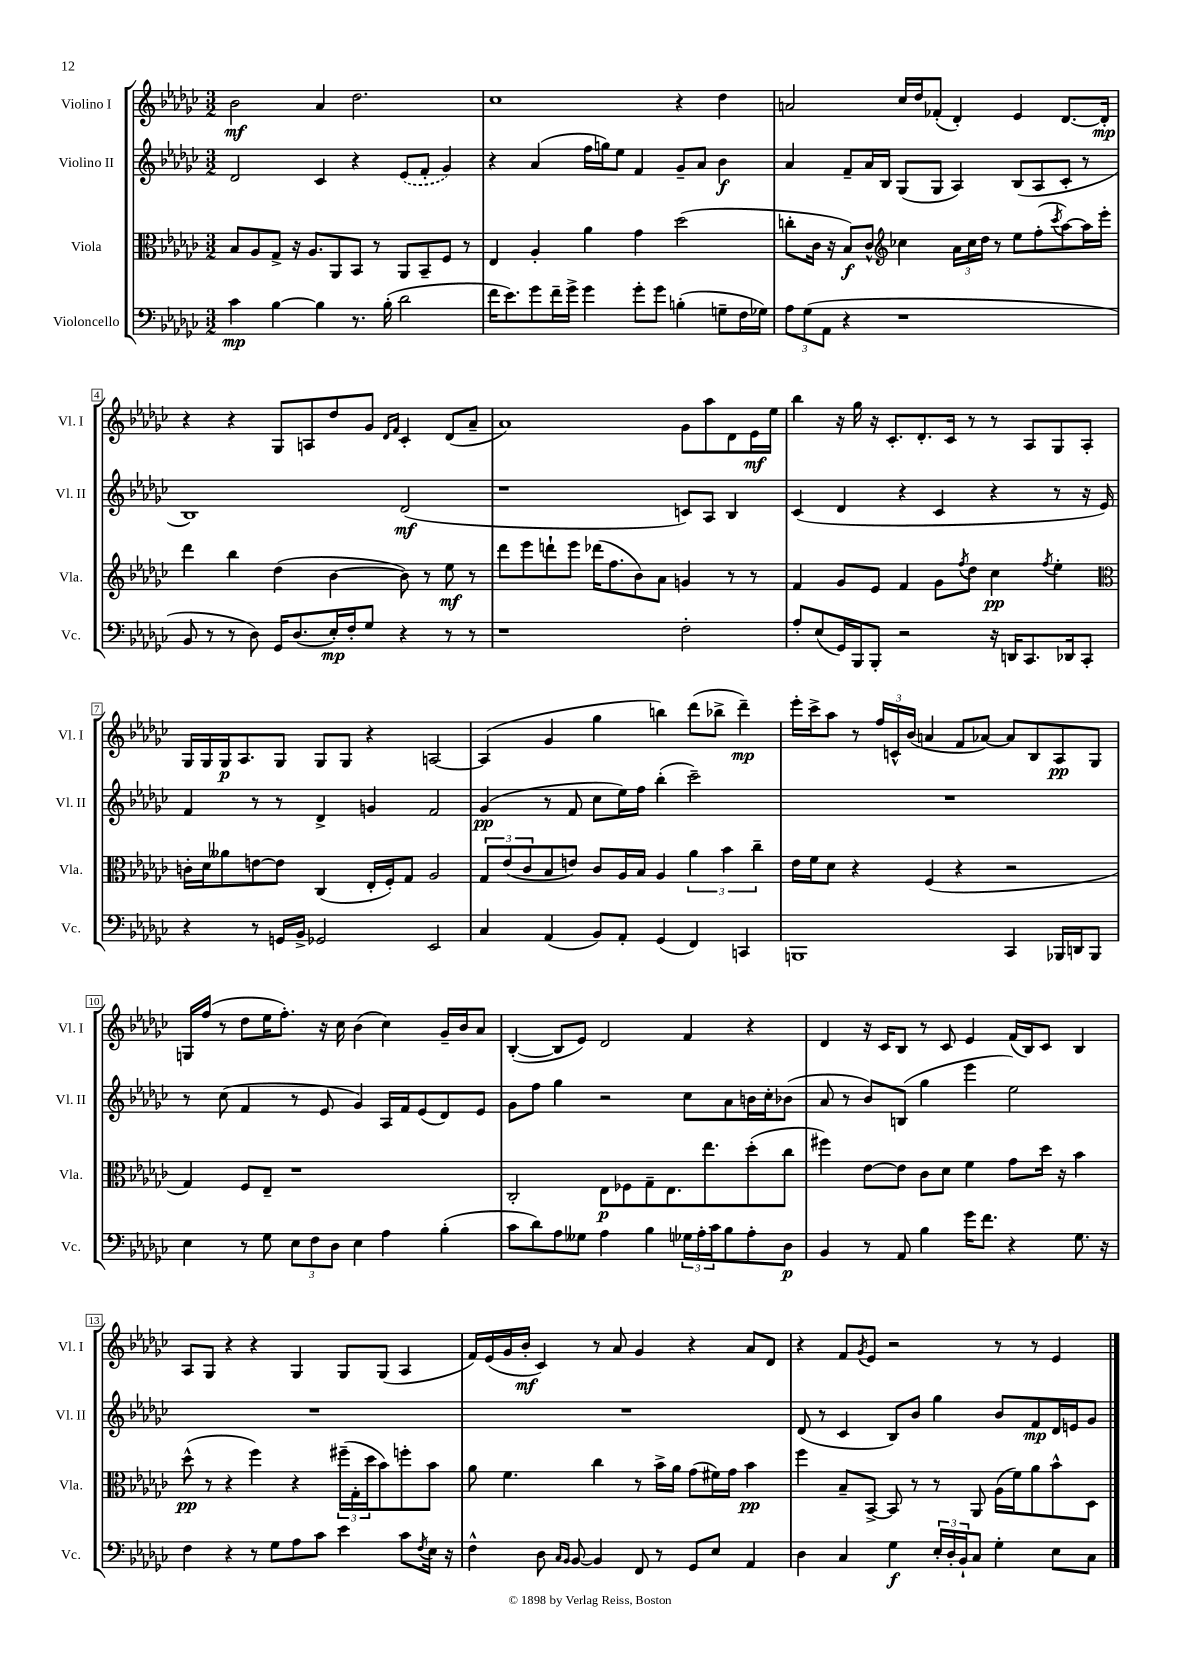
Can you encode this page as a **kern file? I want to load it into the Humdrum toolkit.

**kern	**dynam	**kern	**dynam	**kern	**dynam	**kern	**dynam
*part4	*part4	*part3	*part3	*part2	*part2	*part1	*part1
*staff4	*staff4	*staff3	*staff3	*staff2	*staff2	*staff1	*staff1
*I"Violoncello	*	*I"Viola	*	*I"Violino II	*	*I"Violino I	*
*I'Vc.	*	*I'Vla.	*	*I'Vl. II	*	*I'Vl. I	*
*clefF4	*	*clefC3	*	*clefG2	*	*clefG2	*
*k[b-e-a-d-g-c-]	*	*k[b-e-a-d-g-c-]	*	*k[b-e-a-d-g-c-]	*	*k[b-e-a-d-g-c-]	*
*M3/2	*	*M3/2	*	*M3/2	*	*M3/2	*
=1	=1	=1	=1	=1	=1	=1	=1
4c-\	mp	8B-/L	.	2d-/	.	2b-\	mf
.	.	8A-/	.	.	.	.	.
[4B-\	.	8G-^/J	.	.	.	.	.
.	.	16r	.	.	.	.	.
.	.	8.A-/L	.	.	.	.	.
4B-\]	.	.	.	4c-/	.	4a-/	.
.	.	8AA-/	.	.	.	.	.
8.r	.	8BB-/J	.	4r	.	2.dd-\	.
.	.	8r	.	.	.	.	.
(16B-'\	.	.	.	.	.	.	.
2d-\	.	8AA-/L	.	(8e-/L	.	.	.
.	.	8BB-~/	.	8f'/J	.	.	.
.	.	8F/J	.	4g-/)	.	.	.
.	.	8r	.	.	.	.	.
=2	=2	=2	=2	=2	=2	=2	=2
16f\KL	.	4E-/	.	4r	.	1cc-	.
8.e-\)	.	.	.	.	.	.	.
8g-\	.	4A-'/	.	(4a-/	.	.	.
16f~\L	.	.	.	.	.	.	.
16g-^\JJ	.	.	.	.	.	.	.
4g-\	.	4a-\	.	16ff\LL	.	.	.
.	.	.	.	16ggn\J)	.	.	.
.	.	.	.	8ee-\J	.	.	.
8g-'\L	.	4g-\	.	4f/	.	.	.
8g-\J	.	.	.	.	.	.	.
(4Bn'\	.	(2dd-\	.	8g-~/L	.	4r	.
.	.	.	.	8a-/J	.	.	.
8Gn~\L	.	.	.	4b-\	f	4dd-\	.
16F\L	.	.	.	.	.	.	.
16G-X\JJ)	.	.	.	.	.	.	.
=3	=3	=3	=3	=3	=3	=3	=3
12A-\L	.	8ccn'\L	.	4a-/	.	2an/	.
(12G-\	.	.	.	.	.	.	.
.	.	16c-\Jk	.	.	.	.	.
12AA-\J	.	.	.	.	.	.	.
.	.	16r	.	.	.	.	.
4r	.	8B-/L)	f	8f~/L	.	.	.
.	.	8c-^^/J	.	16a-/L	.	.	.
.	.	.	.	16B-/JJ	.	.	.
*	*	*clefG2	*	*	*	*	*
1r	.	4cc-X\	.	(8G-/L	.	16cc-/LL	.
.	.	.	.	.	.	16dd-/J	.
.	.	.	.	8G-/J	.	(8f-X'/J	.
.	.	24a-\LL	.	4A-/)	.	4d-'/)	.
.	.	24cc-\	.	.	.	.	.
.	.	24dd-\JJ	.	.	.	.	.
.	.	8r	.	.	.	.	.
.	.	8ee-\L	.	(8B-/L	.	4e-/	.
.	.	(8ff'\	.	8A-/	.	.	.
.	.	8qccc-/	.	.	.	.	.
.	.	[8aa-\)	.	8c-'/J	.	[8.d-/L	.
.	.	16aa-\L]	.	8r	.	.	.
.	.	16eee-'\JJ	.	.	.	16d-'/Jk]	mp
!!LO:LB:g=z
=4	=4	=4	=4	=4	=4	=4	=4
8BB-/	.	4ddd-\	.	1B-)	.	4r	.
8r	.	.	.	.	.	.	.
8r	.	4bb-\	.	.	.	4r	.
8D-\)	.	.	.	.	.	.	.
16GG-/KL	.	(4dd-\	.	.	.	8G-/L	.
(8.D-/	.	.	.	.	.	.	.
.	.	.	.	.	.	8An/	.
16E-'/L)	mp	[4b-\	.	.	.	8dd-/	.
16F'/J	.	.	.	.	.	.	.
8G-/J	.	.	.	.	.	8g-/J	.
.	.	.	.	.	.	16qqd-/LL	.
.	.	.	.	.	.	16qqf/JJ	.
4r	.	8b-\])	.	(2d-/	mf	4c-'/	.
.	.	8r	.	.	.	.	.
8r	.	8ee-\	mf	.	.	(8d-/L	.
8r	.	8r	.	.	.	8a-~/J	.
=5	=5	=5	=5	=5	=5	=5	=5
1r	.	8ddd-\L	.	1r	.	1a-)	.
.	.	8eee-\	.	.	.	.	.
.	.	8dddn`\	.	.	.	.	.
.	.	8eee-\J	.	.	.	.	.
.	.	(16ddd-X\KL	.	.	.	.	.
.	.	8.ff\	.	.	.	.	.
.	.	8b-\)	.	.	.	.	.
.	.	8a-\J	.	.	.	.	.
2F'\	.	4gn/	.	8cn/L)	.	8g-\L	.
.	.	.	.	8A-/J	.	8aa-\	.
.	.	8r	.	4B-/	.	8d-\	.
.	.	8r	.	.	.	16e-\L	mf
.	.	.	.	.	.	16ee-\JJ	.
=6	=6	=6	=6	=6	=6	=6	=6
8A-'/L	.	4f/	.	(4c-/	.	4bb-\	.
(8E-/	.	.	.	.	.	.	.
16GG-/L)	.	8g-/L	.	4d-/	.	16r	.
16BBB-/J	.	.	.	.	.	16gg-\	.
8BBB-'/J	.	8e-/J	.	.	.	16r	.
.	.	.	.	.	.	8.c-'/L	.
2r	.	4f/	.	4r	.	.	.
.	.	.	.	.	.	8.d-'/	.
.	.	8g-\L	.	4c-/	.	.	.
.	.	.	.	.	.	16c-/Jk	.
.	.	8qff/	.	.	.	.	.
.	.	8dd-\J	.	.	.	8r	.
16r	.	4cc-\	pp	4r	.	8r	.
16DDn/KL	.	.	.	.	.	.	.
8.CC-/	.	.	.	.	.	8A-/L	.
.	.	8qff/	.	.	.	.	.
.	.	4ee-'\	.	8r	.	8G-/	.
16DD-X/k	.	.	.	.	.	.	.
8CC-'/J	.	.	.	16r	.	8A-'/J	.
.	.	.	.	16e-/)	.	.	.
!!LO:LB:g=z
=7	=7	=7	=7	=7	=7	=7	=7
*	*	*clefC3	*	*	*	*	*
4r	.	16cn'\LL	.	4f/	.	16G-/LL	.
.	.	16d-\J	.	.	.	16G-/	.
.	.	8a--X\	.	.	.	16G-/J	p
.	.	.	.	.	.	8.A-/	.
8r	.	[8en\	.	8r	.	.	.
16GGn/LL	.	8e\J]	.	8r	.	8G-/J	.
16BB-^/JJ	.	.	.	.	.	.	.
2GG-X/	.	(4C-/	.	4d-^/	.	8G-/L	.
.	.	.	.	.	.	8G-/J	.
.	.	16E-'/LL	.	4gn/	.	4r	.
.	.	16F'/J)	.	.	.	.	.
.	.	8G-/J	.	.	.	.	.
2EE-/	.	2A-/	.	2f/	.	[2An/	.
=8	=8	=8	=8	=8	=8	=8	=8
4C-/	.	12G-/L	.	(4g-/	pp	(4A/]	.
.	.	(12e-/	.	.	.	.	.
.	.	12c-/	.	.	.	.	.
(4AA-/	.	8B-/	.	8r	.	4g-/	.
.	.	8en/J)	.	8f/	.	.	.
8BB-/L)	.	8c-/L	.	8cc-\L	.	4gg-\	.
8AA-'/J	.	16A-/L	.	16ee-\L)	.	.	.
.	.	16B-/JJ	.	16ff\JJ	.	.	.
(4GG-/	.	4A-/	.	(4bb-'\	.	4bbn\)	.
4FF/)	.	6a-\	.	2ccc-~\)	.	(8ddd-\L	.
.	.	.	.	.	.	8bb-X^\J	.
.	.	6b-\	.	.	.	.	.
4CCn/	.	.	.	.	.	4ddd-~\)	mp
.	.	6cc-~\	.	.	.	.	.
=9	=9	=9	=9	=9	=9	=9	=9
1BBBn	.	16e-\LL	.	1.r	.	16eee-'\LL	.
.	.	16f\J	.	.	.	16ccc-^\J	.
.	.	8d-\J	.	.	.	8aa-\J	.
.	.	4r	.	.	.	8r	.
.	.	.	.	.	.	24ff/LL	.
.	.	.	.	.	.	24cn^^/	.
.	.	.	.	.	.	(24b-/JJ	.
.	.	(4F/	.	.	.	4an/	.
.	.	4r	.	.	.	8f/L	.
.	.	.	.	.	.	[8a-X/J)	.
4CC-/	.	2r	.	.	.	8a-/L]	.
.	.	.	.	.	.	8B-/	.
16BBB-X/LL	.	.	.	.	.	8A-/	pp
16DDn/J	.	.	.	.	.	.	.
8BBB-/J	.	.	.	.	.	8G-/J	.
!!LO:LB:g=z
=10	=10	=10	=10	=10	=10	=10	=10
4E-\	.	4G-/)	.	8r	.	16Gn/LL	.
.	.	.	.	.	.	(16ff/JJ	.
.	.	.	.	(8cc-\	.	8r	.
8r	.	8F/L	.	4f/	.	8dd-\L	.
8G-\	.	8E-~/J	.	.	.	16ee-\K	.
.	.	.	.	.	.	8.ff'\J)	.
12E-\L	.	1r	.	8r	.	.	.
12F\	.	.	.	.	.	.	.
.	.	.	.	8e-/	.	16r	.
12D-\J	.	.	.	.	.	.	.
.	.	.	.	.	.	16cc-\	.
4E-\	.	.	.	4g-/)	.	(4b-\	.
4A-\	.	.	.	16A-/LL	.	4cc-\)	.
.	.	.	.	16f/J	.	.	.
.	.	.	.	(8e-/	.	.	.
(4B-'\	.	.	.	8d-/)	.	16g-~/LL	.
.	.	.	.	.	.	16b-/J	.
.	.	.	.	8e-/J	.	8a-/J	.
=11	=11	=11	=11	=11	=11	=11	=11
8c-\L	.	2C-'/	.	8g-\L	.	([4B-'/	.
8d-\)	.	.	.	8ff\J	.	.	.
8A-\	.	.	.	4gg-\	.	8B-/L]	.
8G--X\J	.	.	.	.	.	8e-/J)	.
4A-\	.	8E-\L	p	2r	.	2d-/	.
.	.	8F-X\	.	.	.	.	.
4B-\	.	8G-~\	.	.	.	.	.
.	.	8.E-\	.	.	.	.	.
24G-X\LL	.	.	.	8cc-\L	.	4f/	.
24A-'\	.	.	.	.	.	.	.
.	.	8.ee-\	.	.	.	.	.
24c-\J	.	.	.	.	.	.	.
8B-\	.	.	.	8a-\	.	.	.
8A-'\	.	(8dd-'\	.	16bn\L	.	4r	.
.	.	.	.	16cc-'\J	.	.	.
8D-\J	p	8cc-\J	.	(8b-X\J	.	.	.
=12	=12	=12	=12	=12	=12	=12	=12
4BB-/	.	4ff#X\)	.	8a-/	.	4d-/	.
.	.	.	.	8r	.	.	.
8r	.	[8e-\L	.	8b-/L)	.	16r	.
.	.	.	.	.	.	16c-/KL	.
8AA-/	.	8e-\J]	.	(8Bn/J	.	8B-/J	.
4B-\	.	8c-\L	.	4gg-\	.	8r	.
.	.	8d-\J	.	.	.	8c-/	.
16g-\KL	.	4f\	.	4eee-\	.	4e-/	.
8.f\J	.	.	.	.	.	.	.
4r	.	8g-\L	.	2ee-\)	.	(16f/LL	.
.	.	.	.	.	.	16B-/J)	.
.	.	16dd-\Jk	.	.	.	8c-/J	.
.	.	16r	.	.	.	.	.
8.G-\	.	4b-\	.	.	.	4B-/	.
16r	.	.	.	.	.	.	.
!!LO:LB:g=z
=13	=13	=13	=13	=13	=13	=13	=13
4F\	.	(8dd-^^\	pp	1.r	.	8A-/L	.
.	.	8r	.	.	.	8G-/J	.
4r	.	4r	.	.	.	4r	.
8r	.	4ff\)	.	.	.	4r	.
8G-\L	.	.	.	.	.	.	.
8A-\	.	4r	.	.	.	4G-/	.
8c-\J	.	.	.	.	.	.	.
4e-\	.	(24ff#X~\LL	.	.	.	8G-/L	.
.	.	24G-'\	.	.	.	.	.
.	.	24dd-\J	.	.	.	.	.
.	.	8b-\)	.	.	.	(8G-/J	.
8c-\L	.	8ffn'\	.	.	.	4A-/	.
8qF/	.	.	.	.	.	.	.
16E-\Jk	.	8b-\J	.	.	.	.	.
16r	.	.	.	.	.	.	.
=14	=14	=14	=14	=14	=14	=14	=14
4F^^\	.	8a-\	.	1.r	.	16f/LL)	.
.	.	.	.	.	.	(16e-/	.
.	.	4.f\	.	.	.	16g-/	.
.	.	.	.	.	.	16b-'/JJ	mf
8D-\	.	.	.	.	.	4c-/)	.
16qqC-/LL	.	.	.	.	.	.	.
16qqBB-/JJ	.	.	.	.	.	.	.
[8BB-/	.	.	.	.	.	.	.
4BB-/]	.	4cc-\	.	.	.	8r	.
.	.	.	.	.	.	8a-/	.
8FF/	.	8r	.	.	.	4g-/	.
8r	.	16b-^\LL	.	.	.	.	.
.	.	16a-\JJ	.	.	.	.	.
8GG-/L	.	(8g-\L	.	.	.	4r	.
8E-/J	.	16f#X\L)	.	.	.	.	.
.	.	16g-\JJ	.	.	.	.	.
4AA-/	.	4b-\	pp	.	.	8a-/L	.
.	.	.	.	.	.	8d-/J	.
=15	=15	=15	=15	=15	=15	=15	=15
4D-\	.	4ff\	.	(8d-/	.	4r	.
.	.	.	.	8r	.	.	.
4C-/	.	8B-~/L	.	4c-/	.	8f/L	.
.	.	.	.	.	.	8qg-/	.
.	.	[8BB-^/J	.	.	.	8e-/J	.
4G-\	f	8BB-/]	.	8B-/L)	.	2r	.
.	.	8r	.	8b-/J	.	.	.
24E-'/LL	.	8r	.	4gg-\	.	.	.
24D-'/	.	.	.	.	.	.	.
24BB-`/J	.	.	.	.	.	.	.
8C-/J	.	8AA-/	.	.	.	.	.
4G-'\	.	(16A-\LL	.	8b-/L	.	8r	.
.	.	16f\J)	.	.	.	.	.
.	.	8a-\	.	8f/	mp	8r	.
8E-\L	.	8b-^^\	.	16d-/L	.	4e-/	.
.	.	.	.	16en/J	.	.	.
8C-\J	.	8D-\J	.	8g-/J	.	.	.
==	==	==	==	==	==	==	==
*-	*-	*-	*-	*-	*-	*-	*-
